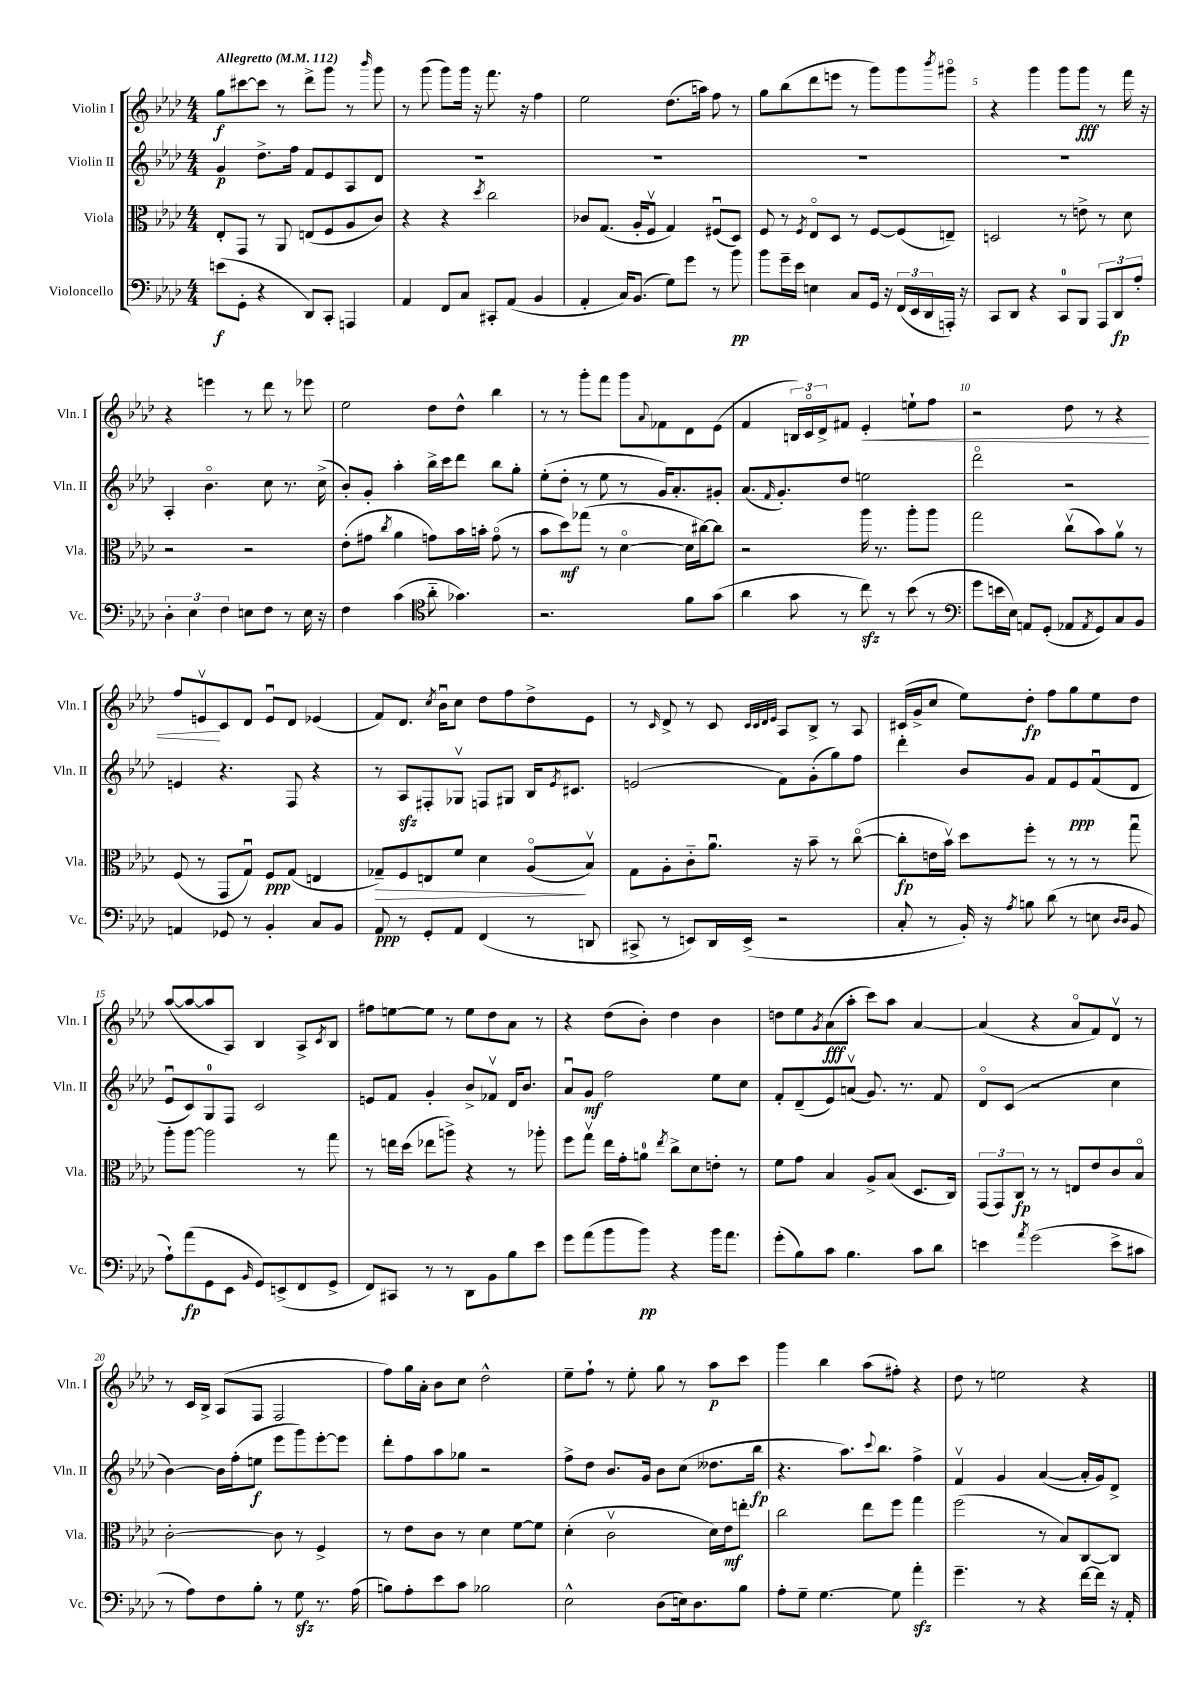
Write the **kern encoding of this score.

**kern	**kern	**kern	**kern
*staff4	*staff3	*staff2	*staff1
*clefF4	*clefC3	*clefG2	*clefG2
*k[b-e-a-d-]	*k[b-e-a-d-]	*k[b-e-a-d-]	*k[b-e-a-d-]
*M4/4	*M4/4	*M4/4	*M4/4
*MM112	*MM112	*MM112	*MM112
(8e	8E-'	4g	8gg
8GG'	8GG	.	[8ccc#
4r	8r	8.dd-^	8ccc#]
.	8AA-	.	8r
.	.	16ff	.
8DD-)	(8E	8f	8ddd-^
8CC'	8F	8e-	8ggg
4AAA	8A-	8A-	8r
.	.	.	16qqbbb-
.	8c)	8d-	8ggg
=	=	=	=
4AA-	4r	1r	8r
.	.	.	(8ggg
8FF	4r	.	8ggg)
8C	.	.	16ggg
.	.	.	16r
.	8qdd-	.	.
8CC#'	2cc	.	8.fff
(8AA-	.	.	.
.	.	.	16r
4BB-	.	.	4ff
=	=	=	=
4AA-'	8c-	1r	2ee-
.	(8.G	.	.
16C)	.	.	.
(8.BB-	16A-'	.	.
.	8Fv	.	.
8G)	4G)	.	(8.dd-
8g	.	.	.
.	.	.	16aa)
8r	(8F#u	.	8ff
8b-	8D-)	.	8r
=	=	=	=
8b-	8F	1r	8gg
16g~	8r	.	(8bb-
16e-	.	.	.
.	8qF	.	.
4E	8E-o	.	8ddd-
.	8D-	.	8eee
8C	8r	.	8r
16GG	[8F	.	8ggg)
16r	.	.	.
(24FF	(8F]	.	8ggg
24EE-	.	.	.
24DD-	.	.	.
.	.	.	8qbbb-
16AAA')	8E~)	.	8ggg#o
16r	.	.	.
=	=	=	=
8CC	2D	1r	4r
8DD-	.	.	.
4r	.	.	4ggg
8CC	8r	.	8ggg
8BBB-	8e^	.	8ggg
12AAA-	8r	.	8r
12DD-	.	.	.
.	8d-	.	16fff
12A-'	.	.	.
.	.	.	16r
=	=	=	=
6D-'	2r	4A-'	4r
6E-	.	.	.
.	.	4.b-o	4eee
6F	.	.	.
8E	2r	.	8r
8F	.	8cc	8ddd-
8r	.	8.r	8r
16E	.	.	8eee-
16r	.	(16cc^	.
=	=	=	=
4F	(8e-'	8b-')	2ee-
.	8g#	8g'	.
.	8qcc	.	.
(4c	4a-	4aa-'	.
*clefC4	*	*	*
8a-'~	8g)	16bb-^	8dd-
.	.	16ccc	.
4.g-)	16b-	8ddd-	8dd-^^
.	16b'	.	.
.	(8go	8bb-	4bb-
.	8r	8gg'	.
=	=	=	=
2.r	8b-	(8ee-'	8r
.	8dd-)	8dd-'	8r
.	(8gg-	8r	8ggg'
.	8r	8ee-	8fff
.	[4d-o	8r	8ggg
.	.	.	8qqa-
.	.	16g)	8f-
.	.	8.a-'	.
8f	16d-]	.	8d-
.	[16cc#)	.	.
(8g	8cc#]	8g#'	(8e-
=	=	=	=
4a-	2r	(8.a-	4f
.	.	16qqf	.
.	.	8.g')	.
8g	.	.	24B)
.	.	.	24co
.	.	.	24d-^
8r	.	8dd-	8f#
8cc)	16aa-	2ee	4e-'
.	8.r	.	.
8r	.	.	.
(8b-	8aa-'	.	8ee`
8r	8aa-	.	8ff
=	=	=	=
*clefF4	*	*	*
8g	2gg	2ddd-o	2r
16e	.	.	.
16E-)	.	.	.
8AA	.	.	.
(8GG'	.	.	.
8AA-	(8ccv	2r	8dd-
8qAA-	.	.	.
8GG)	8b-)	.	8r
8C	8a-v	.	4r
8BB-	8r	.	.
=	=	=	=
4AA	(8F	4e	8ff
.	8r	.	8ev
8GG-	8GG	4.r	8c
8r	8Gu)	.	8d-
4BB-'	8F	.	8eu
.	(8G	8F	8d-
8C	4E	4r	(4e-
8BB-	.	.	.
=	=	=	=
8AA-	8G-~)	8r	8f)
8r	8F	8A-	8.d-
8GG'	8E	8F#'	.
.	.	.	8qcc
.	.	.	16b-u
8AA-	8f	8G-v	8cc
(4FF	4d-	8F	8dd-
.	.	8G#	8ff
8r	(8A-o	16B-	8dd-^
.	.	8qe-	.
.	.	8.c#	.
8DD	8B-v)	.	8e-
=	=	=	=
8CC#^	8G	(2e	8r
.	.	.	16qqc
8r	8A-'	.	8d-^
8EE)	8c'~	.	8r
16DD-	8.a-u	.	8c
(16EE^	.	.	.
.	.	.	32qqc
.	.	.	32qqc
.	.	.	32qqd-
.	.	.	32qqe-
2r	.	8f)	8A-
.	16r	.	.
.	8b-~	(8g'	8B-^
.	8r	8gg)	8r
.	([8cco	8ff	8A-
=	=	=	=
8C'	8cc']	4ddd-'	(16c#
.	.	.	16g^
8r	16e	.	8cc
.	16b-v)	.	.
16BB-')	8dd-	8b-	8ee-)
16r	.	.	.
8qA-	.	.	.
8B	8ff'	8g	8dd-'
(8d-	8r	8f	8ff
8r	8r	8e-	8gg
8E	8r	(8fu	8ee-
16qqD-	.	.	.
16qqD-	.	.	.
8BB-	8ggu	8d-	8dd-
=	=	=	=
8A-`)	8aa-'	8e-u	([8aa-
(8a-	[8aa-	8c)	8aa-_
8GG	2aa-]	8G	8aa-]
8EE-	.	8F	8A-)
16qqBB-	.	.	.
8GG)	.	2c	4B-
(8EE^	.	.	.
8FF	8r	.	8A-^
.	.	.	8qc
8GG^	8gg	.	8B-
=	=	=	=
8FF)	8r	8e	8ff#
8CC#	16ee	8f	[8ee
.	(16dd-	.	.
8r	8ee-	4g'	8ee]
8r	8aa^)	.	8r
8DD-	4r	8b-^	8ee
8BB-	.	8f-v	8dd-
8B-	8r	16d-	8a-
.	.	8.b-	.
8e-	8aa-'	.	8r
=	=	=	=
8g	8ff	8a-u	4r
(8a-	8ggv	8g	.
8b-	16ee-	2ff	(8dd-
.	16g'	.	.
8b-)	8a	.	8b-')
.	8qee-	.	.
4r	8cc^	.	4dd-
.	8d-	.	.
16b-	8e'	8ee-	4b-
8.a-	.	.	.
.	8r	8cc	.
=	=	=	=
(8g'	8f	8f'	8dd
8B-)	8g	(8d-~	8ee-
.	.	.	8qg
8c	4B-	8e-)	(8a-
4.B-	.	(8av	8aa-'
.	8A-^	8.g)	8ccc)
.	(8B-	.	8aa-
.	.	8.r	.
8c	8.D-	.	[4a-
8d-	.	8f	.
.	16C)	.	.
=	=	=	=
4e	(12GG	8d-o	(4a-]
.	12GG)	.	.
.	.	(8c	.
.	12C	.	.
8qa-	.	.	.
(2g	8r	2r	4r
.	8r	.	.
.	8E	.	8a-o
.	8e-	.	8f)
8e^	8c	4cc	8d-v
8c#	8B-o	.	8r
=	=	=	=
8r	[2c'	[4b-)	8r
8A-)	.	.	16c
.	.	.	16B-^
8F	.	16b-]	(8A-
.	.	(16ff'	.
8B-'	.	8ee	8F
8r	8c]	8eee-	2F
8G	8r	8ggg)	.
8.r	4F^	[8eee-'	.
.	.	8eee-]	.
(16A-	.	.	.
=	=	=	=
8B)	8r	8ddd-'	8ff)
8A-'	8e-	8ff	16gg
.	.	.	16a-'
8e-	8c	8aa-	8b-
8c	8r	8gg-	8cc
2B-	4d-	2r	2dd-^^
.	[8f	.	.
.	8f]	.	.
=	=	=	=
2E-^^	(4d-'	8ff^	8ee-~
.	.	8dd-	8ff`
.	2cv	8.b-	8r
.	.	.	8ee-'
.	.	16g	.
(8D-	.	8b-	8gg
16E)	.	(8cc	8r
8.D-	.	.	.
.	16d-)	8.dd--	8aa-
.	16e-	.	.
8B-	8ee'	.	8ccc
.	.	16bb-	.
=	=	=	=
8A-'	2cc	4.r	4ggg
8G~	.	.	.
[4.G	.	.	4bb-
.	.	8.aa-)	.
.	8ee-	.	(8aa-
.	.	8qqccc	.
.	.	8.bb-	.
8G]	8ff	.	8ff#')
4a-'	4gg	4ff^	4r
=	=	=	=
4.g~	(2ff	4fv	8dd-
.	.	.	8r
.	.	4g	2ee
8r	.	.	.
4r	8r	([4a-	.
.	8B-)	.	.
[16f	[8C	16a-']	4r
16f]	.	16g)	.
16r	8C]	8d-^	.
16AA-'	.	.	.
==	==	==	==
*-	*-	*-	*-
